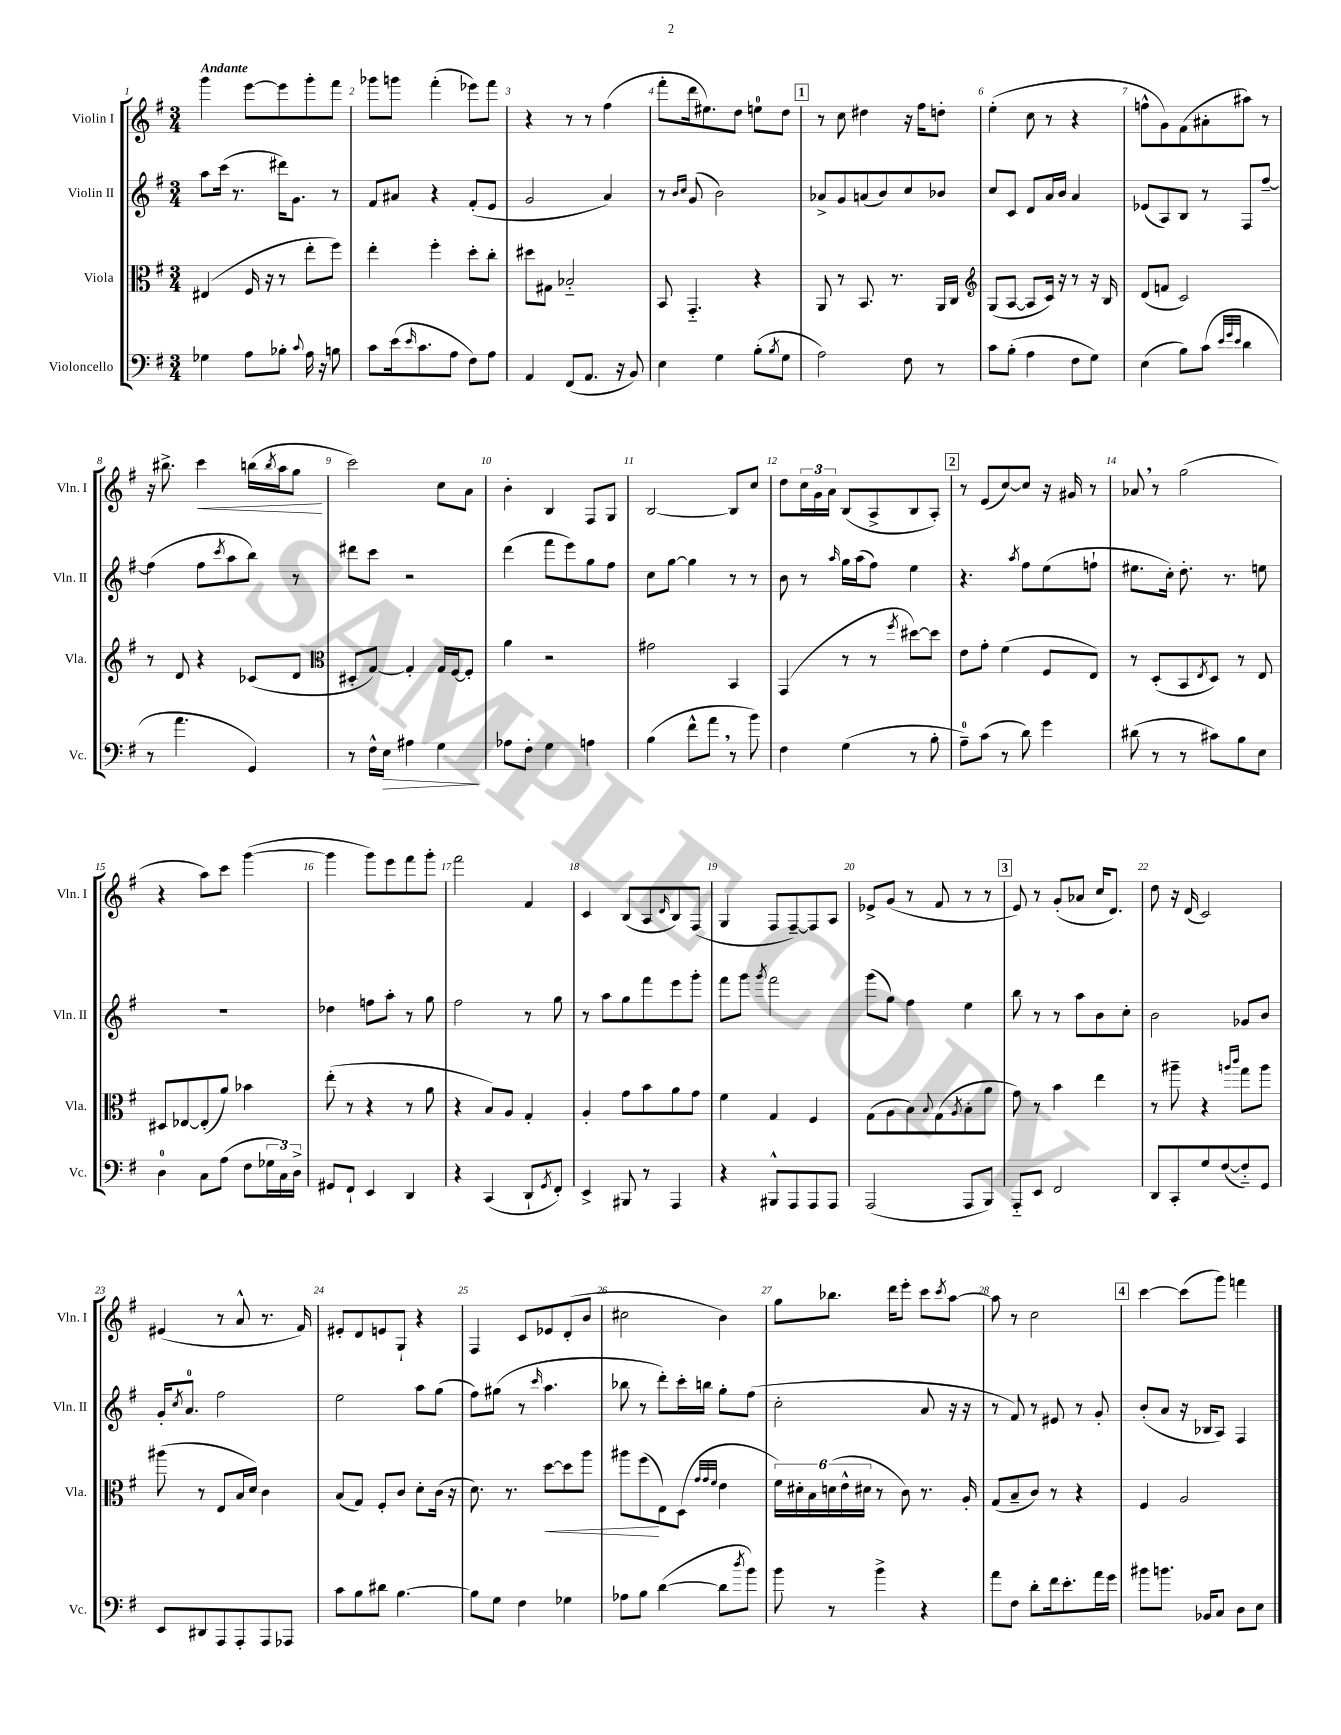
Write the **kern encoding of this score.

**kern	**kern	**kern	**kern
*staff4	*staff3	*staff2	*staff1
*clefF4	*clefC3	*clefG2	*clefG2
*k[f#]	*k[f#]	*k[f#]	*k[f#]
*M3/4	*M3/4	*M3/4	*M3/4
4G-	(4E#	8aa	4ggg
.	.	(16ccc	.
.	.	8.r	.
8A	16F#	.	[8eee
.	16r	.	.
8B-'	8r	16ddd#)	8eee]
.	.	8.g	.
8qqc	.	.	.
16A	8ee'	.	8ggg'
16r	.	.	.
8B	8ff#)	8r	8fff#
=	=	=	=
8c	4ee'	8f#	8ggg-
(16e	.	8a#	8ggg
16qqe	.	.	.
8.c	.	.	.
.	4ff#'	4r	(4fff#'
8A	.	.	.
8F#)	8dd'	(8f#'	8eee-)
8A	8cc'	8e	8fff#
=	=	=	=
4AA	8dd#	2g	4r
.	8G#	.	.
(8FF#	2B-'~	.	8r
8.AA	.	.	8r
.	.	4a)	(4ff#
16r	.	.	.
8BB)	.	.	.
=	=	=	=
4E	8BB	8r	8fff#'
.	.	16qqb	.
.	.	16qqcc	.
.	4.GG'~	(8g	16ddd
.	.	.	8.ee#)
4G	.	2b)	.
.	.	.	8dd
(8B'	4r	.	8ee
8qB	.	.	.
8G	.	.	8dd
=	=	=	=
2A)	8AA	8a-^	8r
.	8r	8g	8cc
.	8.BB	(8a	4dd#
.	.	8b)	.
.	8.r	.	.
8F#	.	8cc	16r
.	.	.	16ff#
8r	16AA	8b-	8dd'
.	16C	.	.
=	=	=	=
*	*clefG2	*	*
8c	(8G	8cc	(4ee'
(8B'	[8A	8c	.
4A	8A]	8d	8cc
.	16c)	16a	8r
.	16r	16b	.
8F#	8r	4a	4r
8G)	16r	.	.
.	16B	.	.
=	=	=	=
(4E	(8d	(8e-	8ff^^
.	8f	8A)	8g)
8B)	2c)	8B	(8f#
(8c	.	8r	8a#'
32qqe	.	.	.
32qqg	.	.	.
32qqe	.	.	.
4d	.	8F#	8aa#)
.	.	[8ff#~	8r
=	=	=	=
8r	8r	(4ff#]	16r
.	.	.	8.bb#^
4.a	8d	.	.
.	4r	8ff#	4ccc
.	.	8qccc	.
.	.	8aa	.
4GG)	(8c-	8bb)	(16bb
.	.	.	8qbb
.	.	.	16aa
.	8d	8r	8gg
=	=	=	=
*	*clefC3	*	*
8r	8D#'	8ddd#	2ccc)
16F#^^	[8G)	8ccc	.
16E	.	.	.
4A#	4G']	2r	.
4G	16G	.	8cc
.	[16F#	.	.
.	8F#']	.	8a
=	=	=	=
8A-	4a	(4ddd	4b'
8F#'	.	.	.
4G	2r	8fff#	4B
.	.	8eee)	.
4A	.	8gg	8F#
.	.	8ff#	8G
=	=	=	=
(4B	2g#	8cc	[2B
.	.	[8gg	.
8f#^^	.	4gg]	.
8a	.	.	.
8r	4BB	8r	8B]
8b)	.	8r	8cc
=	=	=	=
4F#	(4GG	8b	8dd
.	.	8r	24cc
.	.	.	24g
.	.	.	24a
.	.	16qqaa	.
(4G	8r	16gg	(8B
.	.	(16aa	.
.	8r	8ff#)	8A^
.	8qff#	.	.
8r	[8dd#)	4ee	8B
8B'	8dd#]	.	8A')
=	=	=	=
8A~)	8e	4.r	8r
(8c	8g'	.	(8e
8r	(4f#	.	[8cc)
.	.	8qaa	.
8d)	.	8ff#	8cc]
4g	8F#	(8ee	16r
.	.	.	16g#
.	8E)	8ff`	8r
=	=	=	=
(8d#	8r	8.ee#	8a-
8r	(8D'	.	8r
.	.	16cc')	.
8r	8BB	8.dd'	(2gg
.	8qE	.	.
8c#)	8D)	.	.
.	.	8.r	.
8B	8r	.	.
8E	8E	8ee	.
=	=	=	=
4D	8D#	2.r	4r
.	[8E-	.	.
8C	(8E-']	.	8aa)
(8A	8a)	.	8ccc
8F#	4b-	.	([4ggg
24G-	.	.	.
24C)	.	.	.
24D^	.	.	.
=	=	=	=
8GG#	(8ee'	4dd-	4ggg]
8FF#`	8r	.	.
4EE	4r	8ff	8ggg)
.	.	8aa'	8eee
4DD	8r	8r	8fff#
.	8a	8gg	8ggg'
=	=	=	=
4r	4r	2ff#	2fff#
(4CC	8B)	.	.
.	8A	.	.
8DD`	4G'	8r	4f#
8qGG	.	.	.
8FF#')	.	8gg	.
=	=	=	=
4EE^	4A'	8r	4c
.	.	8aa	.
8BBB#	8g	8gg	(8B
8r	8b	8fff#	8A
.	.	.	16qqd
4AAA	8a	8eee	8B)
.	8g	8ggg'	(8F#
=	=	=	=
4r	4f#	8fff#	4G
.	.	8ggg	.
.	.	8qggg	.
8BBB#^^	4G	2fff#	8F#
8AAA	.	.	[8F#~)
8AAA	4F#	.	8F#]
8AAA	.	.	8A
=	=	=	=
(2AAA	(8G	(8ggg	8e-^
.	8A	8gg)	(8g
.	8B)	4ff#	8r
.	8qqB	.	.
.	(8G	.	8f#
.	8qA	.	.
8AAA	8B'	4ee	8r
8BBB)	8a	.	8r
=	=	=	=
8AAA'~	8g)	8bb	8e)
8EE	8r	8r	8r
2FF#	4b	8r	(8g'
.	.	8aa	8a-
.	4ee	8b	16cc
.	.	.	8.d)
.	.	8cc'	.
=	=	=	=
8DD	8r	2b	8dd
8CC'	8aa#~	.	16r
.	.	.	(16d
8G	4r	.	2c)
([8F#	.	.	.
.	16qqaa	.	.
.	16qqccc	.	.
8F#'~])	8gg	8g-	.
8GG	8aa	8b	.
=	=	=	=
8EE	(8aa#	16g'	(4e#
.	.	8qcc	.
.	.	8.a	.
8DD#	8r	.	.
8AAA	8E	2ff#	8r
8AAA'	16B	.	8a^^
.	16d)	.	.
8AAA	4c	.	8.r
8AAA-	.	.	.
.	.	.	16f#)
=	=	=	=
8c	(8B	2ee	8e#'
8B	8G)	.	8d
8d#	8F#'	.	8e
[4.B	8c	.	8G`
.	8d'	8aa	4r
.	(16c	(8gg	.
.	16r	.	.
=	=	=	=
8B]	8.d)	8ff#)	4F#
8G	.	(8gg#	.
.	8.r	.	.
4F#	.	8r	8c
.	.	16qqccc	.
.	[8dd	4.aa	8e-
4G-	8dd]	.	(8d'
.	8aa	.	8b
=	=	=	=
8A-	8aa#	8bb-	2cc#
8B	(8ff#	8r	.
([4d	8E)	8ddd')	.
.	(8D	16ccc'	.
.	.	16bb	.
.	32qqg	.	.
.	32qqg	.	.
.	32qqf#	.	.
8d]	4e	8gg'	4b)
8qdd	.	.	.
8b)	.	(8ff#	.
=	=	=	=
8b	24f#)	2cc'	8gg
.	24d#'	.	.
.	24B	.	.
8r	(24d	.	8.bb-
.	24e^^	.	.
.	24d#	.	.
4b^	8r	.	.
.	.	.	16ddd
.	8c)	.	8eee'
4r	8.r	8a	8ccc
.	.	.	8qccc
.	.	16r	[8aa
.	16A'	16r	.
=	=	=	=
8a	(8G	8r	8aa]
8F#	8B~	8f#)	8r
8d'	8c)	8r	2cc
16f#	8r	8e#	.
8.e'	.	.	.
.	4r	8r	.
16a	.	8g'	.
16g	.	.	.
=	=	=	=
8b#	4F#	(8b'	[4ccc
8.b	.	8a	.
.	2A	16r	(8ccc]
16BB-	.	16B-	.
8C	.	8A)	8ggg)
8D	.	4F#	4fff
8E	.	.	.
==	==	==	==
*-	*-	*-	*-
